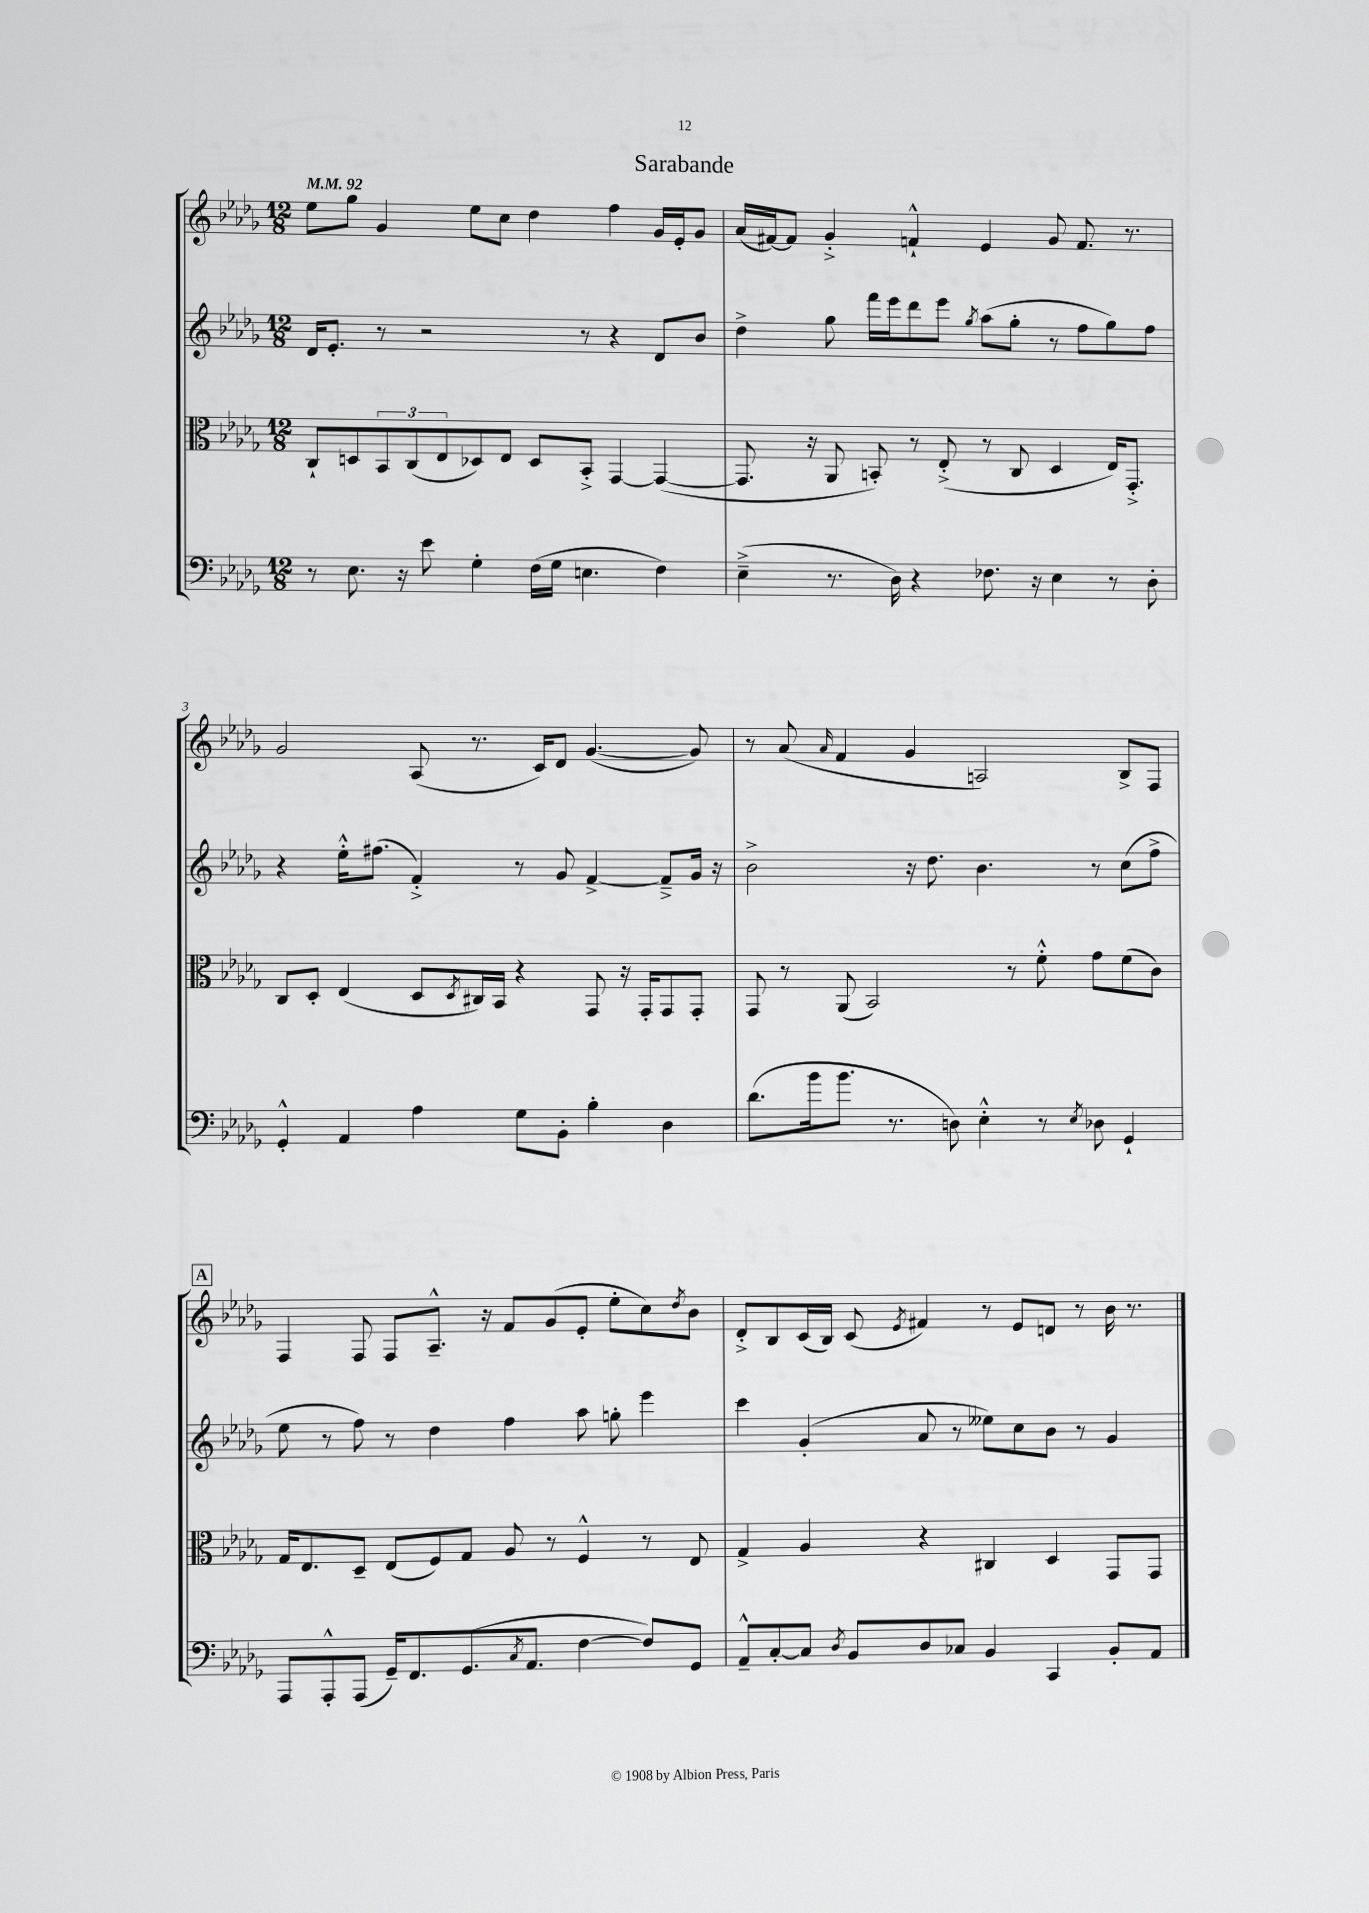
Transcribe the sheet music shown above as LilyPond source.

\header { title = "Sarabande" }
<<
\new StaffGroup <<
\new Staff = "s0" {
    \clef treble \key des \major \numericTimeSignature \time 12/8 \tempo 4 = 92
    ees''8 ges''8 ges'4 ees''8 c''8 des''4 f''4 ges'16 ees'16-. ges'8 |
    aes'16( fis'16~) fis'8 ges'4-.-> f'4-!-^ ees'4 ges'8 f'8. r8. |
    ges'2 aes8( r8. c'16) des'8 ges'4.~( ges'8) |
    r8 aes'8( \grace { aes'16 } f'4 ges'4 a2) bes8-> f8 |
    \mark \markup { \box "A" } f4 f8 f8 aes8.---^ r16 f'8 ges'8( ees'8-. ees''8-. c''8) \acciaccatura { des''8 } bes'8 |
    des'8-.-> bes8 c'16( bes16) c'8( \acciaccatura { ees'8 } fis'4) r8 ees'8 d'8 r8 bes'16 r8. \bar "|." |
}
\new Staff = "s1" {
    \clef treble \key des \major \numericTimeSignature \time 12/8
    des'16 ees'8.-. r8 r2 r8 r4 des'8 bes'8 |
    des''4-> ges''8 f'''16 ees'''16 des'''8 ees'''8 \acciaccatura { ges''8 } aes''8( ges''8-. r8 f''8 ges''8) f''8 |
    r4 ees''16-.-^ fis''8.( f'4-.->) r8 ges'8 f'4~-> f'8---> ges'16 r16 |
    bes'2-> r16 des''8. bes'4. r8 c''8( f''8-> |
    \mark \markup { \box "A" } ees''8 r8 f''8) r8 des''4 f''4 aes''8 g''8-. ees'''4 |
    c'''4 ges'4-.( aes'8 r8 eeses''8) c''8 bes'8 r8 ges'4 \bar "|." |
}
\new Staff = "s2" {
    \clef alto \key des \major \numericTimeSignature \time 12/8
    c8-! d8 \tuplet 3/2 { bes,8 c8( ees8 } des8) ees8 des8 bes,8-.-> ges,4~ ges,4~( |
    ges,8. r16 aes,8 b,8-.) r8 ees8-.->( r8 c8 des4 ees16) ges,8.-.-> |
    c8 des8-. ees4( des8 \acciaccatura { des8 } cis16) bes,16 r4 ges,8 r16 ges,16-. ges,8 ges,8-. |
    ges,8 r8 aes,8( bes,2) r8 f'8-.-^ ges'8 f'8( c'8) |
    \mark \markup { \box "A" } ges16 ees8. des8-- ees8( f8) ges8 aes8 r8 f4-^ r8 ees8 |
    ges4-> aes4 r4 cis4 des4 ges,8 ges,8 \bar "|." |
}
\new Staff = "s3" {
    \clef bass \key des \major \numericTimeSignature \time 12/8
    r8 ees8. r16 ees'8 ges4-. f16( ges16 e4. f4) |
    ees4--->( r8. des16) r4 fes8. r16 ees4 r8 des8-. |
    ges,4-.-^ aes,4 aes4 ges8 bes,8-. bes4-. des4 |
    des'8.( bes'16 bes'8. r8. d8) ees4-.-^ r8 \acciaccatura { ees8 } des8 ges,4-! |
    \mark \markup { \box "A" } aes,,8 aes,,8-.-^ aes,,8( ges,16--) f,8. ges,8.( \acciaccatura { c8 } aes,8. f4~ f8) ges,8 |
    aes,8---^ c8~-. c8 \acciaccatura { des8 } bes,8 des8 ces8 bes,4 c,4 bes,8-. aes,8 \bar "|." |
}
>>
>>
